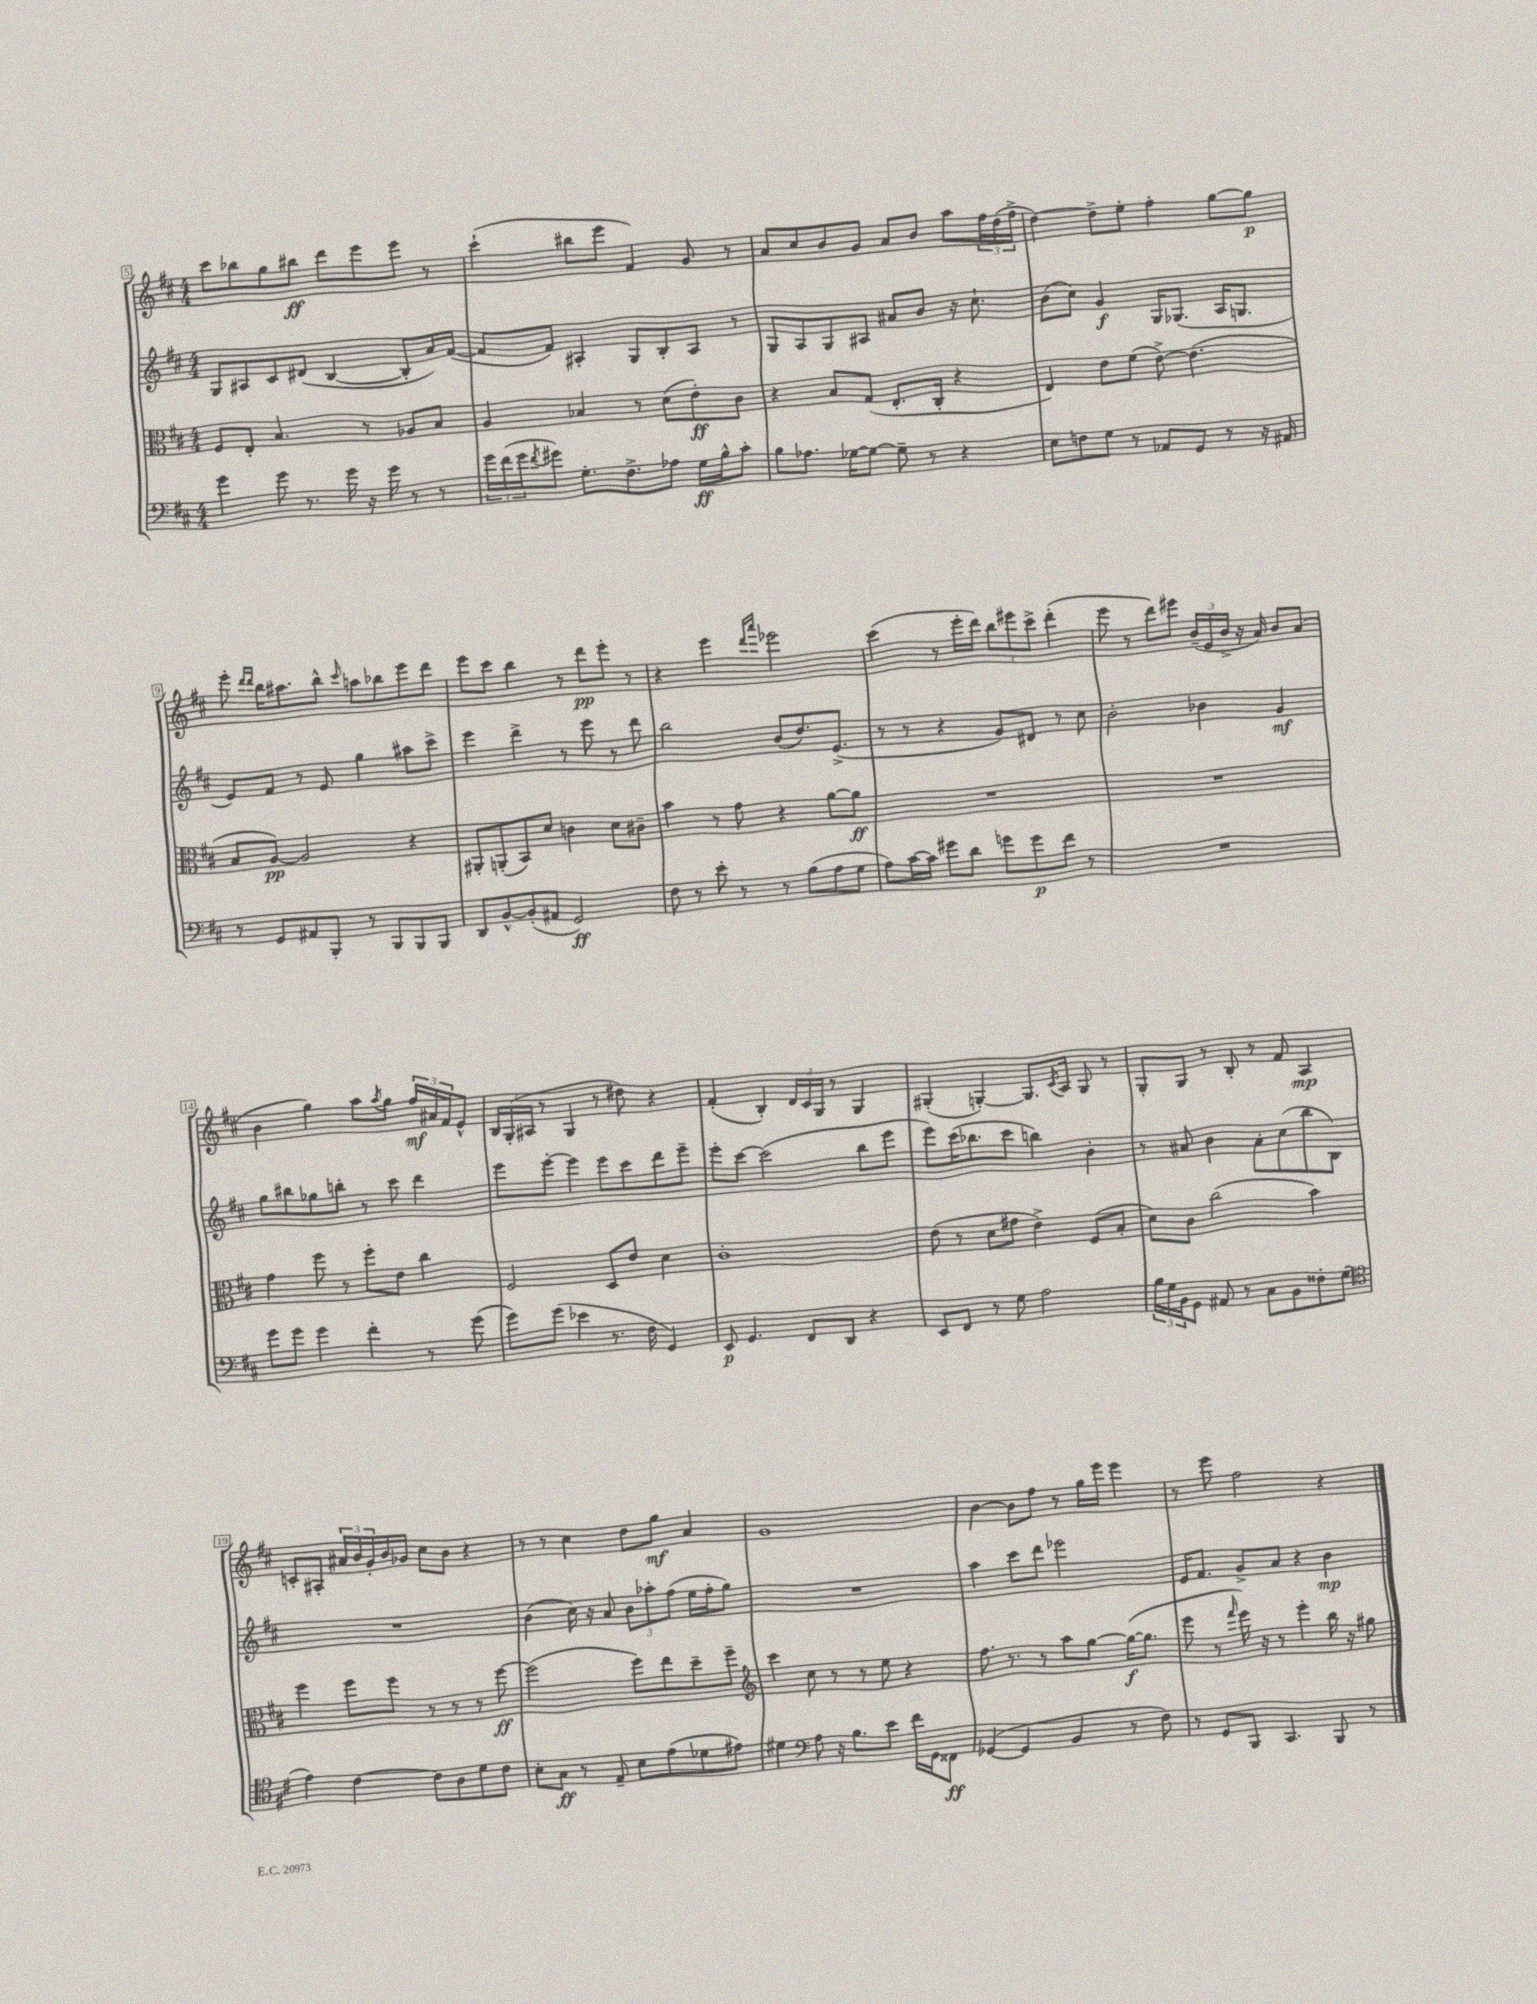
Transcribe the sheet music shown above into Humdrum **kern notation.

**kern	**kern	**kern	**kern
*staff4	*staff3	*staff2	*staff1
*clefF4	*clefC3	*clefG2	*clefG2
*k[f#c#]	*k[f#c#]	*k[f#c#]	*k[f#c#]
*M4/4	*M4/4	*M4/4	*M4/4
4g	8F#	8G	8ccc#
.	8E'	8A#	8bb-
8g	4.B	8c#	8gg
8.r	.	(8d#	8bb#
.	.	[4B	8ddd
16g	.	.	.
16r	8r	.	8eee
16g	.	.	.
8r	8A-	8B']	8eee
8r	8B	16a)	8r
.	.	([16f#	.
=	=	=	=
24g	4A	8f#]	(4ccc#`
(24f#	.	.	.
24g	.	.	.
8qf#	.	.	.
8g#)	.	8f#)	.
8.G'	4B-	4A#'	8bb#
.	.	.	8eee
8.F#^	.	.	.
.	8r	8G	4f#)
8A-	(8d	8B'	.
16G	8e')	8A#	8g
16B^^	.	.	.
8c#'	8c#	8r	8r
=	=	=	=
8B	4r	8G	8a
8.A-	.	8A	8cc#
.	8B	8G	8b
[16G-	.	.	.
8G-_	(8G	8A#	8g
8G-~]	8.E'	8a#	8a
8r	.	8b	8b
.	16C#'	.	.
4r	4r	16r	8aa
.	.	8.cc#`	.
.	.	.	24ff#
.	.	.	(24dd
.	.	.	24ff#^
=	=	=	=
8E	4E)	(8b	[4dd)
8F	.	8cc#)	.
8G	8e	4g	8dd^]
8r	(8f#	.	8ee'
8AA-	[8e^)	16G	4ff#'
.	.	(8.G-	.
8GG	(4.e]	.	.
8r	.	16A	[8gg
.	.	8.G	.
16r	.	.	8gg]
16AA#	.	.	.
=	=	=	=
8r	8B	8e)	8eee'
.	.	.	16qqddd
.	.	.	16qqddd
8GG	[8A)	8f#	16bb
.	.	.	8.aa#
8AA#	2A]	8r	.
8BBB'	.	8e	8bb^^
.	.	.	16qqccc#
8r	.	4gg	8aa
8BBB	.	.	8bb-
8BBB	4r	8aa#	8eee
8BBB	.	8ccc#^	8ddd
=	=	=	=
8DD	8AA#'	4eee	8eee
[8BB^^	(8AA'	.	8ccc#
(8BB']	8BB)	4ddd^	4bb
8AA#	8d	.	.
2GG)	4c	8r	8r
.	.	8eee	8ddd
.	8d	8r	8eee'
.	8c#~	8ddd	8r
=	=	=	=
8F#	4b	2bb	4r
8r	.	.	.
8e'	8r	.	4eee
8r	8g	.	.
.	.	.	16qqddd
.	.	.	16qqaaa
8r	4r	(8b	2eee-
(8B	.	8.dd)	.
8A	[8a	.	.
.	.	(8.e^	.
8G	8a]	.	.
=	=	=	=
8A)	1r	8r	(4ccc#
[16c#	.	8r	.
16c#]	.	.	.
8g#	.	4r	8r
8d	.	.	16eee'
.	.	.	16ddd)
8g	.	8g)	12bb
.	.	.	12eee#
8g	.	8d#	.
.	.	.	12ccc#^
8f#	.	8r	(4ddd'
8r	.	8cc#	.
=	=	=	=
1r	1r	2b'	8eee
.	.	.	8r
.	.	.	8ddd)
.	.	.	8eee#
.	.	4b-	(24b~
.	.	.	24e
.	.	.	24b^
.	.	.	16r
.	.	.	16a)
.	.	4g	8b
.	.	.	(8a
=	=	=	=
8g	4g	8gg	4b
8g	.	8bb#	.
4g	8ff#	8gg-	4gg)
.	8r	8bb'	.
4f#'	8ff#'	8r	8aa
.	.	.	8qaa
.	8e	8ccc#	8gg
8r	4cc#	4ddd	24ff#
.	.	.	24a#
.	.	.	24f#
(8g	.	.	8e^^
=	=	=	=
8g)	2F#	8eee	24B
.	.	.	(24G'
.	.	.	24A#
(8g	.	[8eee'	8r
4e-	.	4eee]	4G
8.r	8D	8eee	8r
.	8e	8ccc#	8dd#)
16F#	.	.	.
4GG)	4d	8ddd	4r
.	.	8eee~	.
=	=	=	=
8EE	1c#'	8eee'	(4f#'
4.GG	.	[8ccc#	.
.	.	(2ccc#]	4B')
8FF#	.	.	24d
.	.	.	24c#
.	.	.	24G
8DD	.	.	8r
4r	.	8bb	4G
.	.	8eee	.
=	=	=	=
8EE	(8e	8eee)	(4G#'
8FF#	8r	(16ccc#	.
.	.	8.bb-	.
8r	8d	.	[4G')
8G	8g#	8ccc#	.
2A	4e^)	4bb)	8.G]
.	.	.	8qc#
.	.	.	16A
.	(8F#	4b'	8G
.	8B'	.	8r
=	=	=	=
24B	8d)	8r	8G'
24G	.	.	.
24BB	.	.	.
8GG	8c#	8a#	8G
8AA#	(2cc#	4b	8r
8r	.	.	8B'
8C#	.	8a#'	8r
8BB	.	(8cc#	8f#
8F##'	4b)	8bb	4A
(8G	.	8B)	.
=	=	=	=
*clefC4	*	*	*
4e)	4ff#	1r	8c'
.	.	.	8A#'
[4c#	8ff#	.	24a#
.	.	.	24b
.	.	.	24g'
.	8ff#	.	16b
.	.	.	16g-
8c#]	8r	.	8cc#
8A	8r	.	8b
8d	8r	.	4r
8c#	[8ff#	.	.
=	=	=	=
8B'	(2ff#]	(4b	8r
8G	.	.	8r
8r	.	16cc#)	4cc#
.	.	16r	.
8E~	.	8a	.
8B	8ff#)	12b	8dd
.	.	12aa-'	.
(8e	8ee	.	8gg
.	.	(12ff#	.
8d-	8dd~	16ee	4a
.	.	16ff#'	.
8e#)	8ff#~	8gg)	.
=	=	=	=
*	*clefG2	*	*
4d#	4ccc#	1r	1g
*clefF4	*	*	*
8A	8cc#	.	.
16r	8r	.	.
8.B	.	.	.
.	8r	.	.
8e	8ee	.	.
16f#	4r	.	.
16GG	.	.	.
8FF##	.	.	.
=	=	=	=
([4GG-	8.ff#	4aa	[4b
.	8.r	.	.
4GG-]	.	8ccc#	8b]
.	8r	8ddd	8ff#
4BB	8aa	2eee-	8r
.	[8gg	.	16gg
.	.	.	16eee
8r	(16gg_	.	4eee
.	8.gg]	.	.
8F#)	.	.	.
=	=	=	=
8r	8eee	16e	8r
.	.	8.f#	.
8GG	8r	.	8eee
.	16qqfff#	.	.
8BBB	16eee)	8g^	2ff#
.	16r	.	.
4.CC#	8r	8a	.
.	4eee'	4r	.
8BBB	16bb	4b	4r
.	16r	.	.
8r	8gg#	.	.
==	==	==	==
*-	*-	*-	*-
